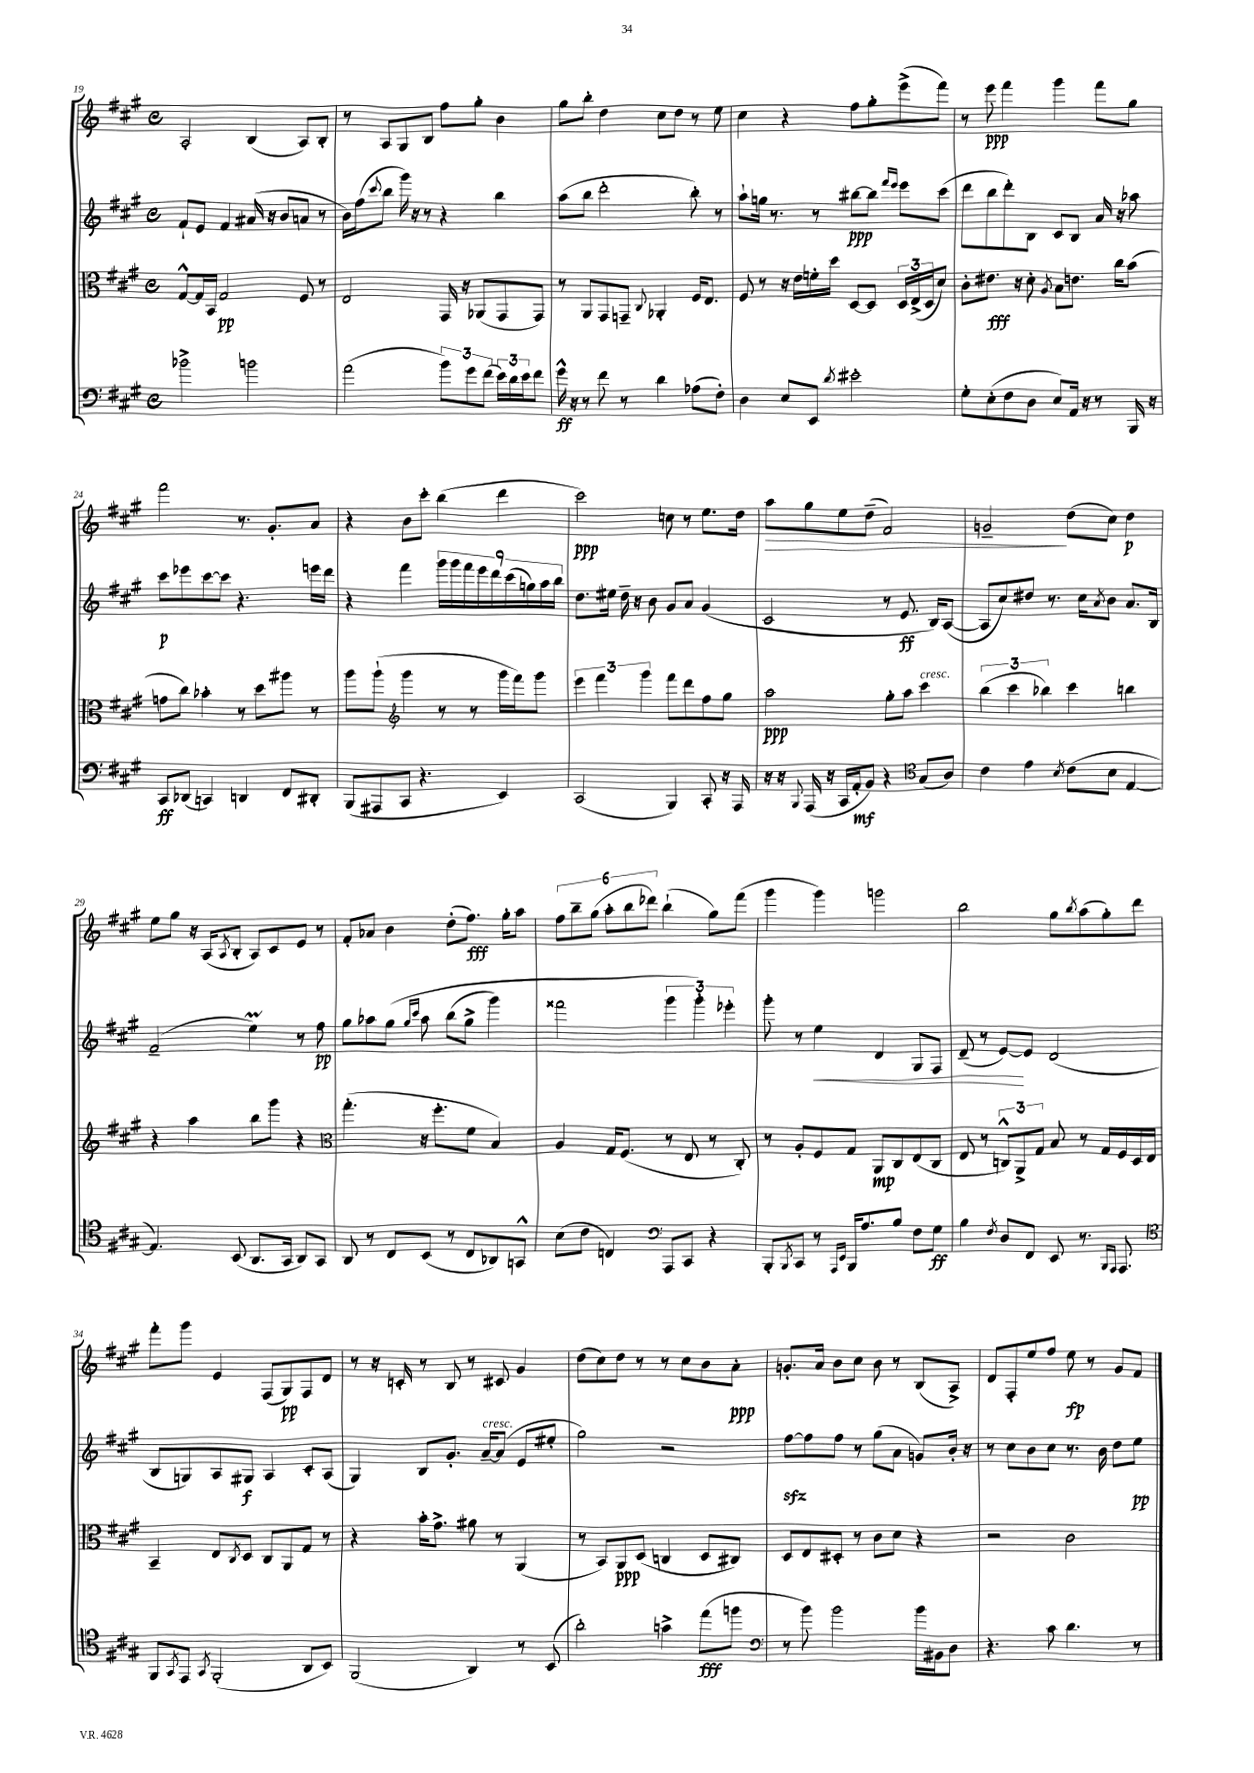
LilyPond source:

<<
\new StaffGroup <<
\new Staff = "s0" {
    \clef treble \key a \major \defaultTimeSignature \time 4/4
    a2-. b4( a8) b8-. |
    r8 a8 gis8 b8 fis''8 gis''8-. b'4 |
    gis''8 b''8-. d''4 cis''8 d''8 r8 e''8 |
    cis''4 r4 fis''8 gis''8-. e'''8->( fis'''8) |
    r8 e'''8\ppp fis'''4 gis'''4 fis'''8 gis''8 |
    fis'''2 r8. gis'8.-. a'8 |
    r4 b'8 cis'''8-. b''4( d'''4 |
    cis'''2\ppp) c''8 r8 e''8. d''16 |
    a''8\> gis''8 e''8 d''8--( fis'2) |
    g'2--\! d''8( cis''8) d''4\p |
    e''8 gis''8 r16 a16( \acciaccatura { a8 } b8-. a8) cis'8 e'8 r8 |
    fis'8-. aes'8 b'4 d''8-.( fis''8.\fff) gis''16-. a''8 |
    \tuplet 6/4 { fis''8 b''8-- gis''8( a''8-. b''8 des'''8) } b''4-!( gis''8) fis'''8( |
    gis'''4 gis'''4) g'''2 |
    b''2 gis''8 \acciaccatura { b''8 } a''8( gis''8-.) d'''8 |
    fis'''8-. gis'''8 e'4 fis8( gis8\pp) fis8 d'8 |
    r8 r16 c'16-. r8 b8 r8 cis'8 gis'4 |
    d''8( cis''8) d''8 r8 r8 cis''8 b'8 a'8-.\ppp |
    g'8.-. a'16 b'8 cis''8 b'8 r8 b8( a8->) |
    d'8 fis8-. e''8 fis''8 e''8\fp r8 gis'8 fis'8 \bar "|." |
}
\new Staff = "s1" {
    \clef treble \key a \major \defaultTimeSignature \time 4/4
    fis'8-! e'8 fis'4 ais'16( r16 b'8 a'8 r8 |
    b'16) fis''16( \appoggiatura { cis'''8 } b''8 gis'''16) r16 r8 r4 b''4 |
    a''8( b''8 d'''2-. b''8-.) r8 |
    a''8-! g''16 r8. r8 bis''8~\ppp bis''8 \grace { fis'''16 e'''16 } e'''8 cis'''8( |
    d'''8 b''8 d'''8-.) b8 cis'8 b8 a'16 r16 aes''8 |
    cis'''8\p ees'''8 cis'''8~ cis'''8 r4. e'''16 d'''16 |
    r4 fis'''4 \tuplet 9/8 { gis'''16 gis'''16 fis'''16 e'''16 d'''16 cis'''16( g''16) a''16 b''16 } |
    d''8. eis''16 d''16-- r16 b'8 gis'8 a'8 gis'4( |
    cis'2 r8 e'8.\ff b16) a8~( |
    a8 cis''8) dis''8 r8. cis''16 \acciaccatura { a'8 } b'8 a'8. b16 |
    fis'2--( e''4\prall) r8 fis''8\pp |
    gis''8 aes''8 gis''8\( \grace { gis''16 cis'''16 } aes''8 b''8( gis''8-> gis'''4) |
    fisis'''2 \tuplet 3/2 { gis'''4 gis'''4-.\) ees'''4-. } |
    gis'''8-. r8 e''4\< d'4 gis8 fis8 |
    d'8--( r8 e'8~\!) e'8 d'2( |
    b8 g8) a8 gis8\f a4 cis'8-. a8( |
    gis4) b8 gis'8.-. a'16~--^\markup { \italic "cresc." } a'8( e'8 eis''8-. |
    gis''2) r2 |
    fis''8~\sfz fis''8 fis''8 r8 gis''8( a'8 g'8) b'16-. r16 |
    r8 cis''8 b'8 cis''8 r8. b'16 d''8 e''8\pp \bar "|." |
}
\new Staff = "s2" {
    \clef alto \key a \major \defaultTimeSignature \time 4/4
    gis8~-^ gis16 b,16 gis2\pp fis8 r8 |
    e2 gis,16 r16 aes,8( gis,8 gis,8) |
    r8 a,8 gis,8 g,8-- \appoggiatura { cis8 } aes,4-. fis16 e8. |
    fis8 r8 r16 e'16 f'16-. d''16 d8~ d8 \tuplet 3/2 { d16 e16->( d16 } d'8) |
    cis'8-. eis'8.\fff r16 d'8-. \acciaccatura { a8 } b8 e'8. cis''16 b'8( |
    g'8 cis''8) bes'4-. r8 d''8 ais''8 r8 |
    a''8 a''8-!( \clef treble gis'''4 r8 r8 gis'''16 fis'''16) gis'''8 |
    \tuplet 3/2 { e'''4 fis'''4 gis'''4 } fis'''8 d'''8 fis''8 gis''8 |
    a''2\ppp gis''8-. a''8 cis'''4^\markup { \italic "cresc." } |
    \tuplet 3/2 { b''4( cis'''4 bes''4) } cis'''4 b''4 |
    r4 a''4 b''8 gis'''8 r4 |
    \clef alto gis''4.-.( r16 fis''8.-. fis'8 b4) |
    a4 gis16 fis8.( r8 e8 r8 cis8-.) |
    r8 a8-. fis8 gis8 a,8\mp cis8 e8( cis8 |
    e8 r8 \tuplet 3/2 { c8-^) a,8-> gis8 } b8 r8 gis16 fis16 d16 e16 |
    b,4-- e8 \acciaccatura { cis8 } d8 cis8 a,8 gis8 r8 |
    r4 b'16-. gis'8.-> ais'8 r8 a,4( |
    r8 b,8) a,8\ppp d8( c4 d8 cis8) |
    d8 e8 dis8-. r8 cis'8 d'8 r4 |
    r2 cis'2 \bar "|." |
}
\new Staff = "s3" {
    \clef bass \key a \major \defaultTimeSignature \time 4/4
    bes'2-> b'2 |
    a'2( \tuplet 3/2 { b'8) gis'8 fis'8( } \tuplet 3/2 { e'16) d'16 e'16 } fis'8 |
    gis'16-^\ff r16 r8 fis'8 r8 d'4 aes8( fis8-.) |
    d4 e8 e,8 \acciaccatura { d'8 } eis'2-. |
    gis8-. e8-.( fis8 d8 e8) a,16 r16 r8 b,,16 r16 |
    cis,8\ff des,8( c,4) d,4 fis,8 dis,8-. |
    b,,8( ais,,8 cis,8 r4. e,4) |
    cis,2( b,,4) cis,8-. r16 a,,16 |
    r16 r16 \appoggiatura { b,,8 } a,,16( r16 cis,16 a,16-.\mf b,8) r4 \clef tenor gis8( a8) |
    cis'4 e'4 \acciaccatura { b8 } cis'8( b8 e4~ |
    e4.) b,8( a,8. gis,16 a,8) gis,8 |
    a,8 r8 cis8 b,8( r8 cis8 aes,8) g,8-^ |
    b8( cis'8 c4) \clef bass a,,8 cis,8 r4 |
    b,,8-. \acciaccatura { b,,8 } cis,8 r8 \grace { a,,16 e,16 } b,,16 a8. b8 fis8 gis8\ff |
    b4 \acciaccatura { fis8 } d8 fis,8 e,8 r8. \grace { b,,16 a,,16 } a,,8. |
    \clef tenor fis,8 \acciaccatura { gis,8 } e,8 \acciaccatura { gis,8 } fis,2-.( a,8 b,8) |
    fis,2( a,4) r8 b,8( |
    a'2-.) g'4-> e''8\fff( f''8 |
    \clef bass r8 b'8) b'2 b'16 bis,16 d8 |
    r4. cis'8 d'4. r8 \bar "|." |
}
>>
>>
\layout { \context { \Score currentBarNumber = #19 } }
